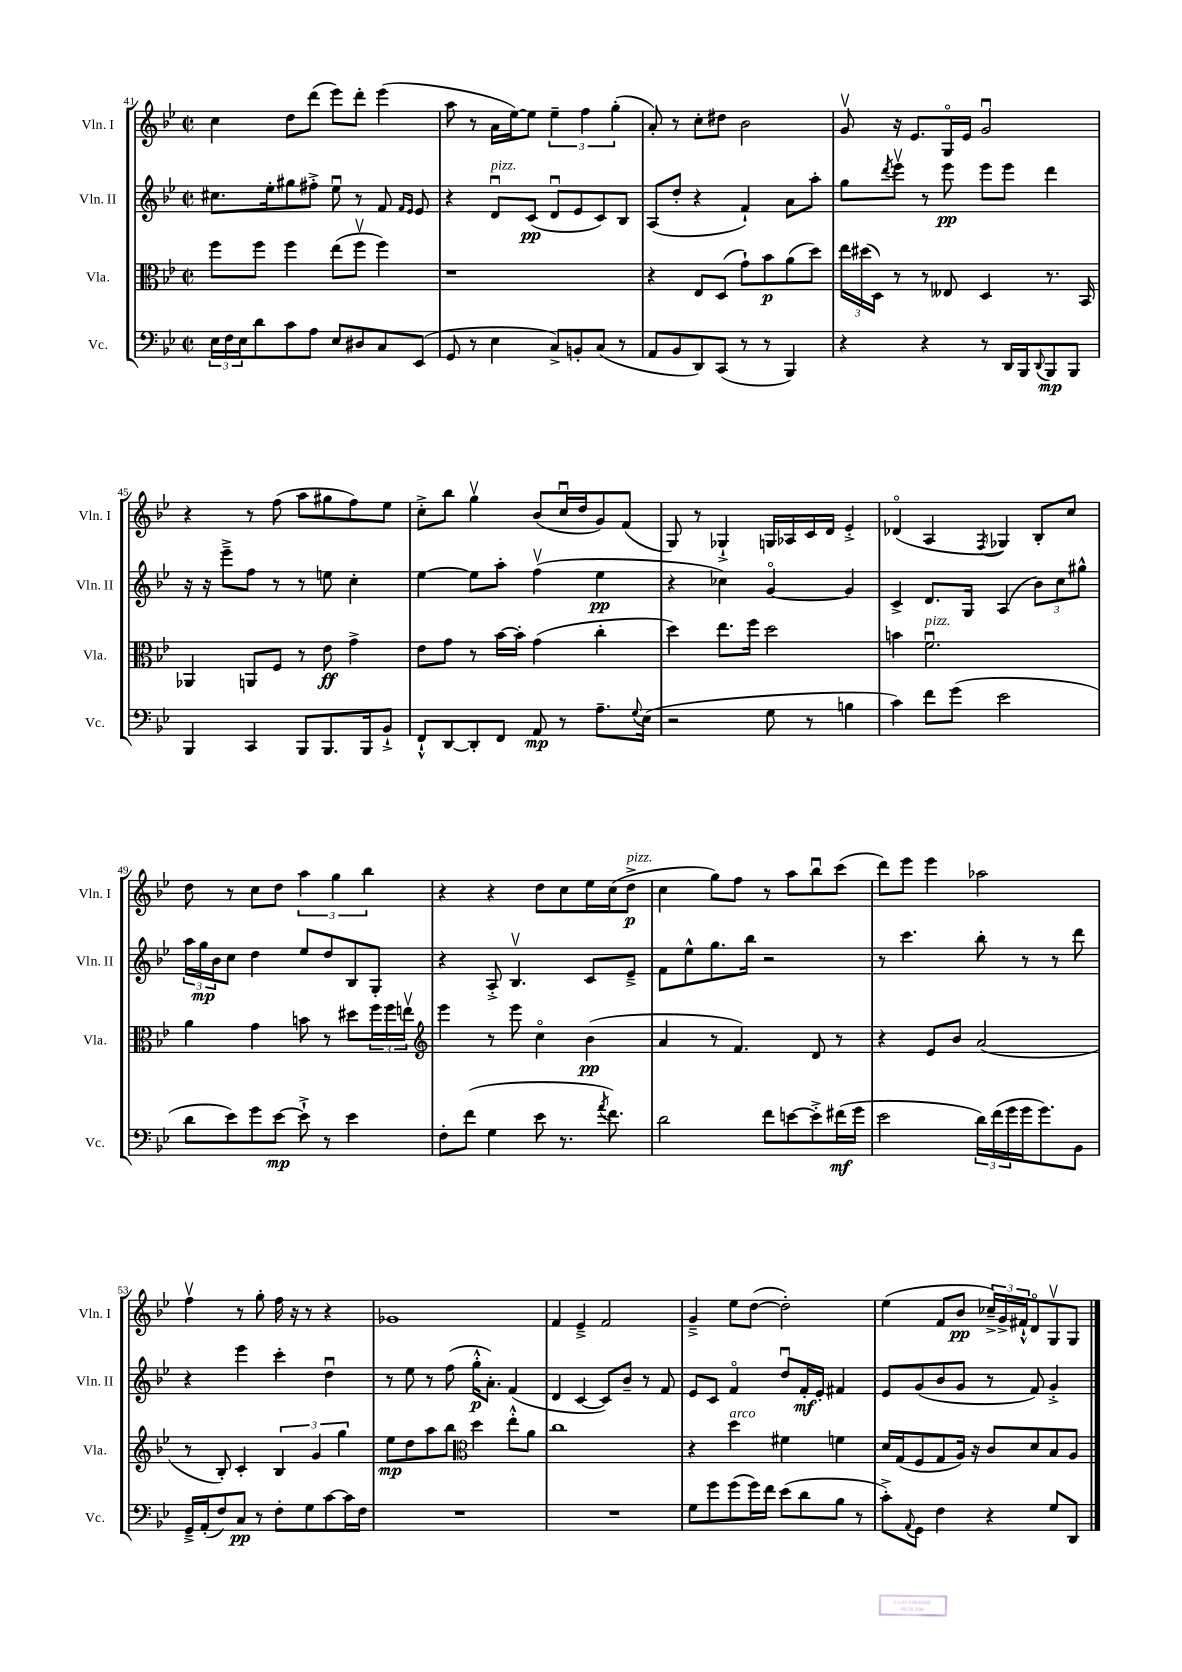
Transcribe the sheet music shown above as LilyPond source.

<<
\new StaffGroup <<
\new Staff = "s0" \with { instrumentName = "Vln. I" shortInstrumentName = "Vln. I" } {
    \clef treble \key bes \major \defaultTimeSignature \time 2/2
    c''4 d''8 d'''8( ees'''8) d'''8-. ees'''4( |
    a''8 r8 a'16 ees''16~) ees''8 \tuplet 3/2 { ees''4-- f''4 g''4-.( } |
    a'8-.) r8 c''8-. dis''8 bes'2 |
    g'8\upbow r16 ees'8. g16\flageolet ees'16 g'2\downbow |
    r4 r8 f''8( a''8 gis''8 f''8) ees''8 |
    c''8-.-> bes''8 g''4\upbow bes'8( c''16\downbow d''16 g'8) f'8( |
    g8) r8 ges4-!-> g16 aes16 c'16 d'16 ees'4-.-> |
    des'4\flageolet( a4 \acciaccatura { f8 } ges4) bes8-. c''8 |
    d''8 r8 c''8 d''8 \tuplet 3/2 { a''4 g''4 bes''4 } |
    r4 r4 d''8 c''8 ees''16 c''16( d''8->\p^\markup { \italic "pizz." } |
    c''4 g''8) f''8 r8 a''8 bes''8\downbow c'''8( |
    d'''8) ees'''8 ees'''4 aes''2 |
    f''4\upbow r8 g''8-. f''16 r16 r8 r4 |
    ges'1 |
    f'4 ees'4---> f'2 |
    g'4---> ees''8 d''8~( d''2-.) |
    ees''4( f'8 bes'8\pp \tuplet 3/2 { ces''16--->) g'16-> fis'16-!-^ } d'8\flageolet g8\upbow g8 \bar "|." |
}
\new Staff = "s1" \with { instrumentName = "Vln. II" shortInstrumentName = "Vln. II" } {
    \clef treble \key bes \major \defaultTimeSignature \time 2/2
    cis''8. ees''16-. gis''8 fis''8-.-> ees''8\downbow r8 f'8 \grace { f'16 ees'16 } ees'8 |
    r4 d'8\downbow^\markup { \italic "pizz." } c'8\pp( d'8\downbow ees'8 c'8) bes8 |
    a8( d''8-. r4 f'4-!) a'8 a''8-. |
    g''8 \acciaccatura { d'''8 } ees'''8\upbow r8 ees'''8\pp ees'''8 ees'''8 d'''4 |
    r16 r16 ees'''8---> f''8 r8 r8 e''8 c''4-. |
    ees''4~ ees''8 a''8-. f''4\upbow( ees''4\pp |
    r4 ces''4) g'4~\flageolet g'4 |
    c'4-> d'8. g16 a4( \tuplet 3/2 { bes'8) c''8 gis''8-^ } |
    \tuplet 3/2 { a''16 g''16\mp bes'16 } c''8 d''4 ees''8 d''8 bes8 g8-. |
    r4 a8-.-> bes4.\upbow c'8 ees'8---> |
    f'8 ees''8-^ g''8. bes''16 r2 |
    r8 c'''4. bes''8-. r8 r8 d'''8 |
    r4 ees'''4 c'''4-. d''4\downbow |
    r8 ees''8 r8 f''8( g''16-.-^\p a'8.-.) f'4( |
    d'4 c'4~ c'8) bes'8-- r8 f'8 |
    ees'8 c'8 f'4\flageolet d''8\downbow f'16-.\mf ees'16-. fis'4 |
    ees'8 g'8( bes'8 g'8 r8 f'8) g'4-.-> \bar "|." |
}
\new Staff = "s2" \with { instrumentName = "Vla." shortInstrumentName = "Vla." } {
    \clef alto \key bes \major \defaultTimeSignature \time 2/2
    f''8 f''8 f''4 ees''8( f''8\upbow f''4) |
    r1 |
    r4 ees8 d8( g'8-!) bes'8\p a'8( d''8) |
    \tuplet 3/2 { ees''16 dis''16( d16) } r8 r8 eeses8 d4 r8. bes,16 |
    aes,4 a,8 f8 r8 ees'8\ff g'4-> |
    ees'8 g'8 r8 bes'16~ bes'16-. g'4( c''4-. |
    d''4) ees''8. f''16 d''2 |
    b'4 f'2.\downbow^\markup { \italic "pizz." } |
    a'4 g'4 b'8 r8 dis''8 \tuplet 3/2 { f''16 f''16 e''16\upbow } |
    \clef treble ees'''4 r8 ees'''8 c''4\flageolet bes'4\pp( |
    a'4 r8 f'4.) d'8 r8 |
    r4 ees'8 bes'8 a'2( |
    r8 bes8-.) c'4-. \tuplet 3/2 { bes4 g'4 g''4 } |
    ees''8\mp d''8 a''8 bes''8 \clef alto d''4 ees''8-.-^ a'8 |
    c''1 |
    r4 d''4^\markup { \italic "arco" } fis'4 f'4 |
    d'16 g16( f8 g8 a16) r16 c'8 d'8 bes8 a8 \bar "|." |
}
\new Staff = "s3" \with { instrumentName = "Vc." shortInstrumentName = "Vc." } {
    \clef bass \key bes \major \defaultTimeSignature \time 2/2
    \tuplet 3/2 { ees16 f16 ees16 } d'8 c'8 a8 ees8 dis8 c8 ees,8( |
    g,8 r8 ees4 c8->) b,8-. c8( r8 |
    a,8 bes,8 d,8) c,8( r8 r8 bes,,4) |
    r4 r4 r8 d,16 bes,,16 \appoggiatura { d,8 } bes,,8\mp bes,,8 |
    bes,,4 c,4 bes,,8 bes,,8. bes,,16 bes,8-!-> |
    f,8-!-^ d,8~ d,8-. f,8 a,8\mp r8 a8.-- \appoggiatura { g8 } ees16( |
    r2 g8 r8 b4 |
    c'4) f'8 g'8( ees'2 |
    d'8 ees'8) g'8 ees'8~\mp ees'8-!-> r8 ees'4 |
    f8-. f'8( g4 ees'8 r8. \acciaccatura { a'8 } f'8.) |
    d'2 f'8 e'8~ e'8-.-> fis'16\mf( g'16 |
    ees'2 \tuplet 3/2 { d'16) f'16( g'16 } g'16 g'8.) bes,8 |
    g,16---> a,16-.( f8) c8\pp r8 f8-. g8 c'8~ c'16 f16 |
    R1 |
    R1 |
    g8 g'8 g'8( g'16) f'16 ees'8( d'8 bes8 r8 |
    c'8-.->) \appoggiatura { a,8 } g,8 f4 r4 g8 d,8 \bar "|." |
}
>>
>>
\layout { \context { \Score currentBarNumber = #41 } }
